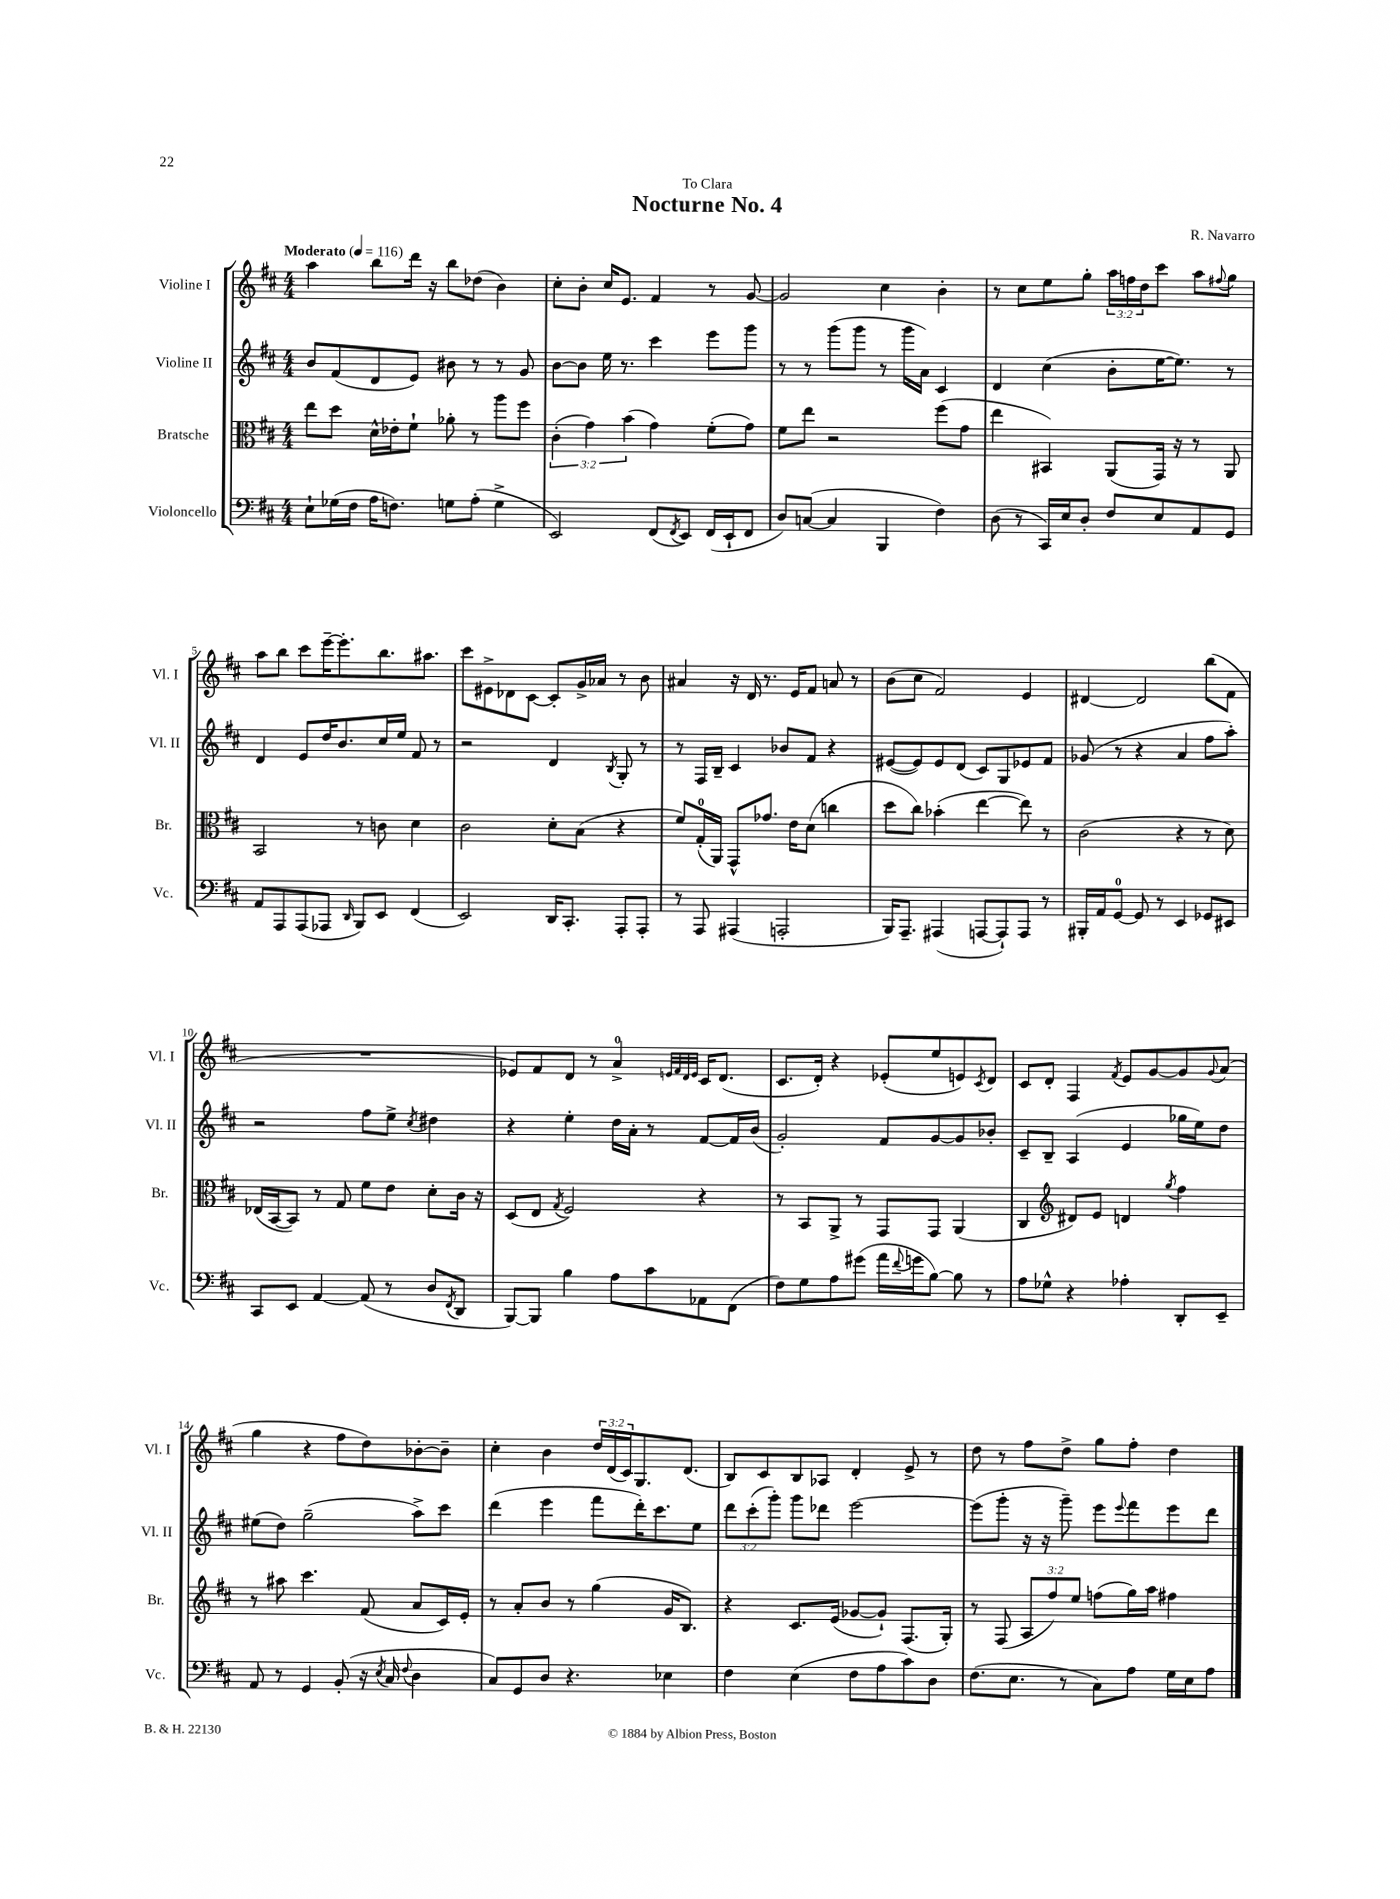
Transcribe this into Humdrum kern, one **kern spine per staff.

**kern	**kern	**kern	**kern
*staff4	*staff3	*staff2	*staff1
*clefF4	*clefC3	*clefG2	*clefG2
*k[f#c#]	*k[f#c#]	*k[f#c#]	*k[f#c#]
*M4/4	*M4/4	*M4/4	*M4/4
*MM116	*MM116	*MM116	*MM116
8E`	8ee	8b	4aa
(16G-	8dd	(8f#	.
16F#	.	.	.
16A	16d^^	8d	8bb
8.F)	16e-'	.	.
.	8f#`	8e)	16ddd
.	.	.	16r
8G	8a-'	8b#	8bb
(8A'	8r	8r	(8dd-
4G^	8aa	8r	4b)
.	8ff#	8g	.
=	=	=	=
2EE)	(6c#'	[8b	8cc#'
.	.	8b]	8b'
.	6g)	.	.
.	.	16ee	16cc#
.	.	8.r	8.e
.	(6b	.	.
(8FF#	4g)	4ccc#	4f#
8qFF#	.	.	.
8EE)	.	.	.
(16FF#	(8f#'	8eee	8r
16EE`	.	.	.
8FF#	8g)	8ggg	[8g
=	=	=	=
8D)	8f#	8r	2g]
([8C	8ee	8r	.
4C]	2r	(8ggg	.
.	.	8ggg	.
4BBB	.	8r	4cc#
.	.	16ggg	.
.	.	16a)	.
4F#)	(8ff#	4c#	4b'
.	8g	.	.
=	=	=	=
(8D	4ee	4d	8r
8r	.	.	8cc#
16CC#)	4BB#)	(4cc#	8ee
16E	.	.	.
8D'	.	.	8gg'
8F#	(8AA	8b'	24aa
.	.	.	24ff
.	.	.	24dd
8E	16GG)	[16ee	8ccc#
.	16r	8.ee])	.
8AA	8r	.	8aa
.	.	.	8qqff#
8GG	8AA	8r	8gg
=	=	=	=
8AA	2BB	4d	8aa
8AAA	.	.	8bb
(8AAA	.	8e	8ccc#
8AAA-	.	16dd	[16eee~
.	.	8.b	8.eee']
16qqDD	.	.	.
8BBB)	8r	.	.
8EE	8c	16cc#	8.bb
.	.	16ee	.
(4FF#	4d	8f#	.
.	.	.	8.aa#
.	.	8r	.
=	=	=	=
2EE)	2c#	2r	8ccc#
.	.	.	8e#^
.	.	.	8d-
.	.	.	[8c#
16DD	8d'	4d	8c#']
8.CC#'	.	.	.
.	(8B	.	16g^
.	.	.	16a-
.	.	8qB	.
8AAA'	4r	8G'	8r
8AAA'	.	8r	8b
=	=	=	=
8r	8f#)	8r	4a#
8AAA	(16G'	16F#	.
.	16AA)	16B~	.
(4AAA#	8GG^^	4c#	16r
.	.	.	16d
.	8.g-	.	8.r
2AAA'	.	8b-	.
.	16e	.	16e
.	(8d	8f#	8f#
.	4cc	4r	8a
.	.	.	8r
=	=	=	=
16BBB)	8dd	([8e#	(8b
8.AAA~	.	.	.
.	8cc#)	8e#])	8cc#
(4AAA#	(4b-'	8e#	2f#)
.	.	(8d	.
[8AAA	[4ee	8c#)	.
8AAA`])	.	8G	.
8AAA	8ee])	8e-	4e
8r	8r	8f#	.
=	=	=	=
16BBB#'	(2c#	(8g-	[4d#
16AA	.	.	.
[8GG	.	8r	.
8GG]	.	4r	2d#]
8r	.	.	.
4EE	4r	4a	.
8GG-	8r	8ff#	(8bb
8EE#	8d)	8aa')	8f#
=	=	=	=
8CC#	(16E-	2r	1r
.	[16BB	.	.
8EE	8BB])	.	.
[4AA	8r	.	.
.	8G	.	.
(8AA]	8f#	8ff#	.
8r	8e	8ee^	.
.	.	8qcc#	.
8D	8d'	4dd#	.
8qFF#	.	.	.
8DD	16c#	.	.
.	16r	.	.
=	=	=	=
[8BBB)	(8D	4r	8e-)
8BBB]	8E	.	8f#
.	8qG	.	.
4B	2F#)	4ee'	8d
.	.	.	8r
8A	.	16dd	4a^
.	.	16a'	.
8c#	.	8r	.
.	.	.	32qqe
.	.	.	32qqf#
.	.	.	32qqd
.	.	.	32qqe
8AA-	4r	[8f#	16c#
.	.	.	(8.d
(8FF#	.	16f#]	.
.	.	(16b	.
=	=	=	=
8F#)	8r	2g')	8.c#
8G	8BB	.	.
.	.	.	16d')
8A	8AA^	.	4r
(8g#	8r	.	.
16a	8GG	8f#	(8e-'
8qqf#	.	.	.
16g	.	.	.
[8B)	8GG	[8g	8ee
8B]	(4AA	8g]	8e)
.	.	.	8qc#
8r	.	8b-'	8d
=	=	=	=
8A	4C#	8c#~	8c#
8G-^^	.	8B~	8d'
*	*clefG2	*	*
4r	8d#)	(4A	4F#
.	8e	.	.
.	.	.	8qf#
4A-'	4d	4e	8e
.	.	.	[8g
.	8qgg	.	.
8DD'	4ff#	16gg-	8g]
.	.	16ee)	.
.	.	.	8qqg
8EE~	.	8dd	(8a
=	=	=	=
8AA	8r	(8ee#	4gg
8r	8aa#	8dd)	.
4GG	4.ccc#	(2gg~	4r
(8BB'	.	.	8ff#
16r	(8f#	.	8dd)
8qE	.	.	.
16C#	.	.	.
8qqF#	.	.	.
4D	8a	8aa^)	[8b-'
.	16c#)	8ccc#	8b-~]
.	16e'	.	.
=	=	=	=
8C#)	8r	(4ddd	4cc#'
8GG	8a'	.	.
8D	8b	4eee	4b
4.r	8r	.	.
.	(4gg	8fff#	24dd
.	.	.	(24d
.	.	.	24c#)
.	.	16ddd')	8.G
.	.	8.ccc#	.
4E-	16g	.	.
.	8.B)	.	(8.d
.	.	8ee	.
=	=	=	=
4F#	4r	12ddd	8B)
.	.	(12ccc#'	.
.	.	.	8c#
.	.	12ggg')	.
(4E	8.c#	8ggg	8B
.	.	8ddd-	8A-
.	(16e	.	.
8F#	[8g-	[2eee	4d'
8A	8g-`])	.	.
8c#)	(8.F#	.	8e^
8D	.	.	8r
.	16G')	.	.
=	=	=	=
(8.F#	8r	(8eee]	8dd
.	(8F#	8ggg'	8r
8.E	.	.	.
.	12A	16r	8ff#
.	.	16r	.
.	12ff#)	.	.
8r	.	8ggg~)	8dd^
.	12ee	.	.
8C#)	(8ff	8eee	8gg
.	.	8qqeee	.
8A	16gg)	8fff#	8ff#'
.	16aa	.	.
16G	4ff#	8eee	4dd
16E	.	.	.
8A	.	8ddd	.
==	==	==	==
*-	*-	*-	*-
